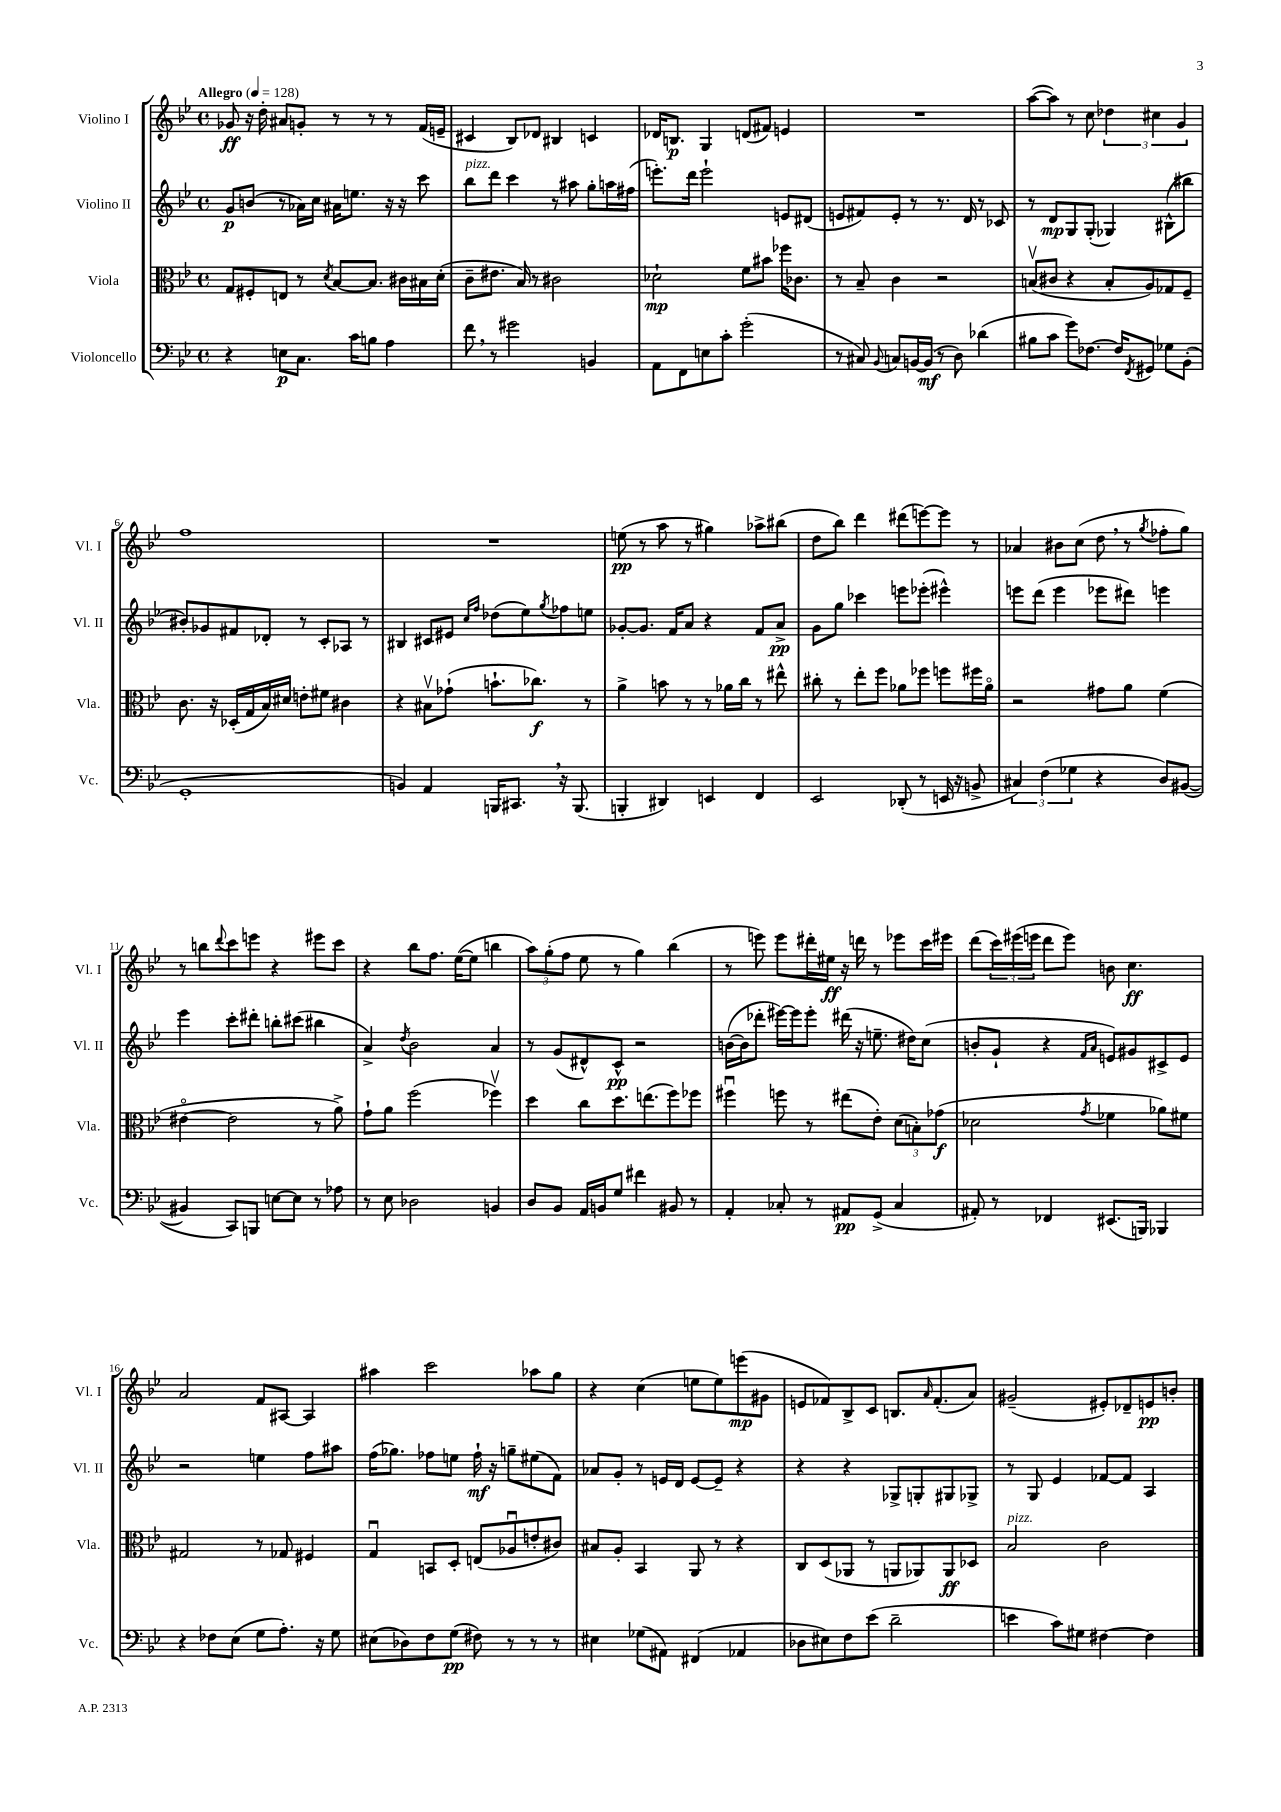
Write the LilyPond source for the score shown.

<<
\new StaffGroup <<
\new Staff = "s0" \with { instrumentName = "Violino I" shortInstrumentName = "Vl. I" } {
    \clef treble \key bes \major \defaultTimeSignature \time 4/4 \tempo "Allegro" 4 = 128
    ges'8\ff r16 d''16-. ais'8 g'8-. r8 r8 r8 f'16( e'16-- |
    cis'4 bes8) des'8 bis4 c'4 |
    des'16 b8.\p g4 d'8( fis'8) e'4 |
    R1 |
    a''8~( a''8) r8 c''8 \tuplet 3/2 { des''4 cis''4 g'4 } |
    f''1 |
    R1 |
    e''8\pp( r8 a''8 r8 gis''4) aes''8-> bis''8( |
    d''8 bes''8) d'''4 dis'''8( e'''8~) e'''8 r8 |
    aes'4 bis'8 c''8( d''8 \breathe r8 \acciaccatura { g''8 } fes''8-. g''8) |
    r8 b''8 \appoggiatura { d'''8 } c'''8 e'''8 r4 eis'''8 c'''8 |
    r4 bes''8 f''8. ees''16~( ees''8 b''4 |
    \tuplet 3/2 { a''8) g''8-.( f''8 } ees''8 r8 g''4) bes''4( |
    r8 e'''8) e'''8 dis'''16-. eis''16\ff r16 d'''16 r8 ees'''8 c'''16 eis'''16 |
    d'''8( \tuplet 3/2 { c'''16) eis'''16( e'''16 } d'''8 e'''8) b'8 c''4.\ff |
    a'2 f'8 ais8~ ais4 |
    ais''4 c'''2 aes''8 g''8 |
    r4 c''4( e''8 e''8) e'''8\mp( gis'8 |
    e'8 fes'8) bes8-> c'8 b8. \grace { a'16 } fes'8.-.( a'8) |
    gis'2--( eis'8-.) des'8-- e'8\pp b'8-. \bar "|." |
}
\new Staff = "s1" \with { instrumentName = "Violino II" shortInstrumentName = "Vl. II" } {
    \clef treble \key bes \major \defaultTimeSignature \time 4/4
    g'8\p b'8( r8 aes'16) c''16 ais'16 e''8. r16 r16 c'''8 |
    bes''8^\markup { \italic "pizz." } d'''8 c'''4 r8 ais''8 g''8-. a''16 fis''16( |
    e'''8.-.) d'''16 e'''2-! e'8 dis'8( |
    e'8 fis'8) e'8-. r8 r8. d'16 r8 ces'8 |
    r8 d'8\mp g8 g8-.( ges4) bis8-^( bis''8 |
    bis'8-.) ges'8 fis'8 des'8-. r8 c'8-. aes8 r8 |
    bis4 cis'8 eis'8 \grace { c''16 f''16 } des''8( ees''8) \acciaccatura { g''8 } fes''8 e''8 |
    ges'8~-. ges'8. f'16 a'8 r4 f'8 a'8->\pp |
    g'8 g''8 ces'''4 e'''8 ees'''8-.( eis'''4-^) |
    e'''8 d'''8( e'''4 ees'''8 dis'''8) e'''4 |
    ees'''4 c'''8-. dis'''8-. b''8-. cis'''8( bis''4 |
    a'4->) \acciaccatura { d''8 } bes'2 a'4 |
    r8 g'8( dis'8-^) c'8-^\pp r2 |
    b'16~( b'16 des'''8-. eis'''16~) eis'''16 eis'''8-. dis'''16( r16 e''8.-- dis''16) c''8( |
    b'8-. g'8-! r4 \grace { f'16 a'16 } e'8) gis'8 cis'8-> e'8 |
    r2 e''4 f''8 ais''8 |
    f''16( ges''8.) fes''8 e''8 fes''16-!\mf r16 g''8-- eis''8( f'8) |
    aes'8 g'8-. r8 e'16 d'16 e'8~ e'8-- r4 |
    r4 r4 ges8-> g8-. gis8 ges8-> |
    r8 g8 ees'4 fes'8~ fes'8 a4 \bar "|." |
}
\new Staff = "s2" \with { instrumentName = "Viola" shortInstrumentName = "Vla." } {
    \clef alto \key bes \major \defaultTimeSignature \time 4/4
    g8 fis8-. e8 r8 \acciaccatura { d'8 } bes8~ bes8. cis'16 bis16 d'16-.( |
    c'8-- eis'8. bes16) r8 cis'2 |
    des'2-!\mp f'8 bis'8 fes''16 ces'8. |
    r8 bes8-- c'4 r2 |
    b8\upbow( cis'8 r4 b8-. a8) ges8 f8-- |
    c'8. r16 des16-.( g16 bes16) dis'16 e'8-. fis'8 cis'4 |
    r4 bis8\upbow ges'8-!( b'8.-! ces''8.\f) r8 |
    a'4-> b'8 r8 r8 aes'16 c''16 r8 eis''8-^ |
    cis''8-. r8 ees''8-. f''8 aes'8 fes''8 f''8 fis''16 aes'16\flageolet |
    r2 gis'8 a'8 f'4( |
    eis'4~\flageolet eis'2 r8 a'8->) |
    g'8-! a'8 f''2( fes''4\upbow) |
    d''4 c''8 d''8. e''8.( f''8) fes''8 |
    fis''4\downbow f''8 r8 eis''8( ees'8-.) \tuplet 3/2 { d'8( b8-.) ges'8\f( } |
    des'2 \acciaccatura { g'8 } fes'4 aes'8) fis'8 |
    gis2 r8 ges8 fis4 |
    g4\downbow b,8 d8-. e8( aes8\downbow e'8-. cis'8) |
    bis8 a8-. bes,4 a,8 r8 r4 |
    c8 d8( aes,8 r8 a,8 aes,8) aes,8\ff des8 |
    bes2^\markup { \italic "pizz." } c'2 \bar "|." |
}
\new Staff = "s3" \with { instrumentName = "Violoncello" shortInstrumentName = "Vc." } {
    \clef bass \key bes \major \defaultTimeSignature \time 4/4
    r4 e8\p c8. c'16 b8 a4 |
    f'8 \breathe r8 gis'2 b,4 |
    a,8 f,8 e8 c'8-. g'2-.( |
    r8 cis8) \appoggiatura { bes,8 } c8 b,16~ b,16\mf( r8 d8) des'4( |
    bis8 c'8 g'8) fes8.~ fes16 \acciaccatura { f,8 } gis,8 ges8 bes,8-.( |
    g,1-. |
    b,4) a,4 b,,16 cis,8. \breathe r16 b,,8.( |
    b,,4-. dis,4) e,4 f,4 |
    ees,2 des,8-.( r8 e,16 r16 b,8-> |
    \tuplet 3/2 { cis4) f4( ges4 } r4 d8) bis,8~( |
    bis,4 c,8) b,,8 e8~ e8 r8 aes8 |
    r8 ees8 des2 b,4 |
    d8 bes,8 a,16 b,16 g8 fis'4 bis,8 r8 |
    a,4-. ces8-. r8 ais,8\pp g,8->( ces4 |
    ais,8-.) r8 fes,4 eis,8.( b,,16) bes,,4 |
    r4 fes8 ees8( g8 a8.-.) r16 g8 |
    eis8( des8) f8 g8\pp( fis8) r8 r8 r8 |
    eis4 ges8( ais,8) fis,4( aes,4 |
    des8 eis8) f8 ees'8( d'2-- |
    e'4 c'8) gis8 fis4~ fis4 \bar "|." |
}
>>
>>
